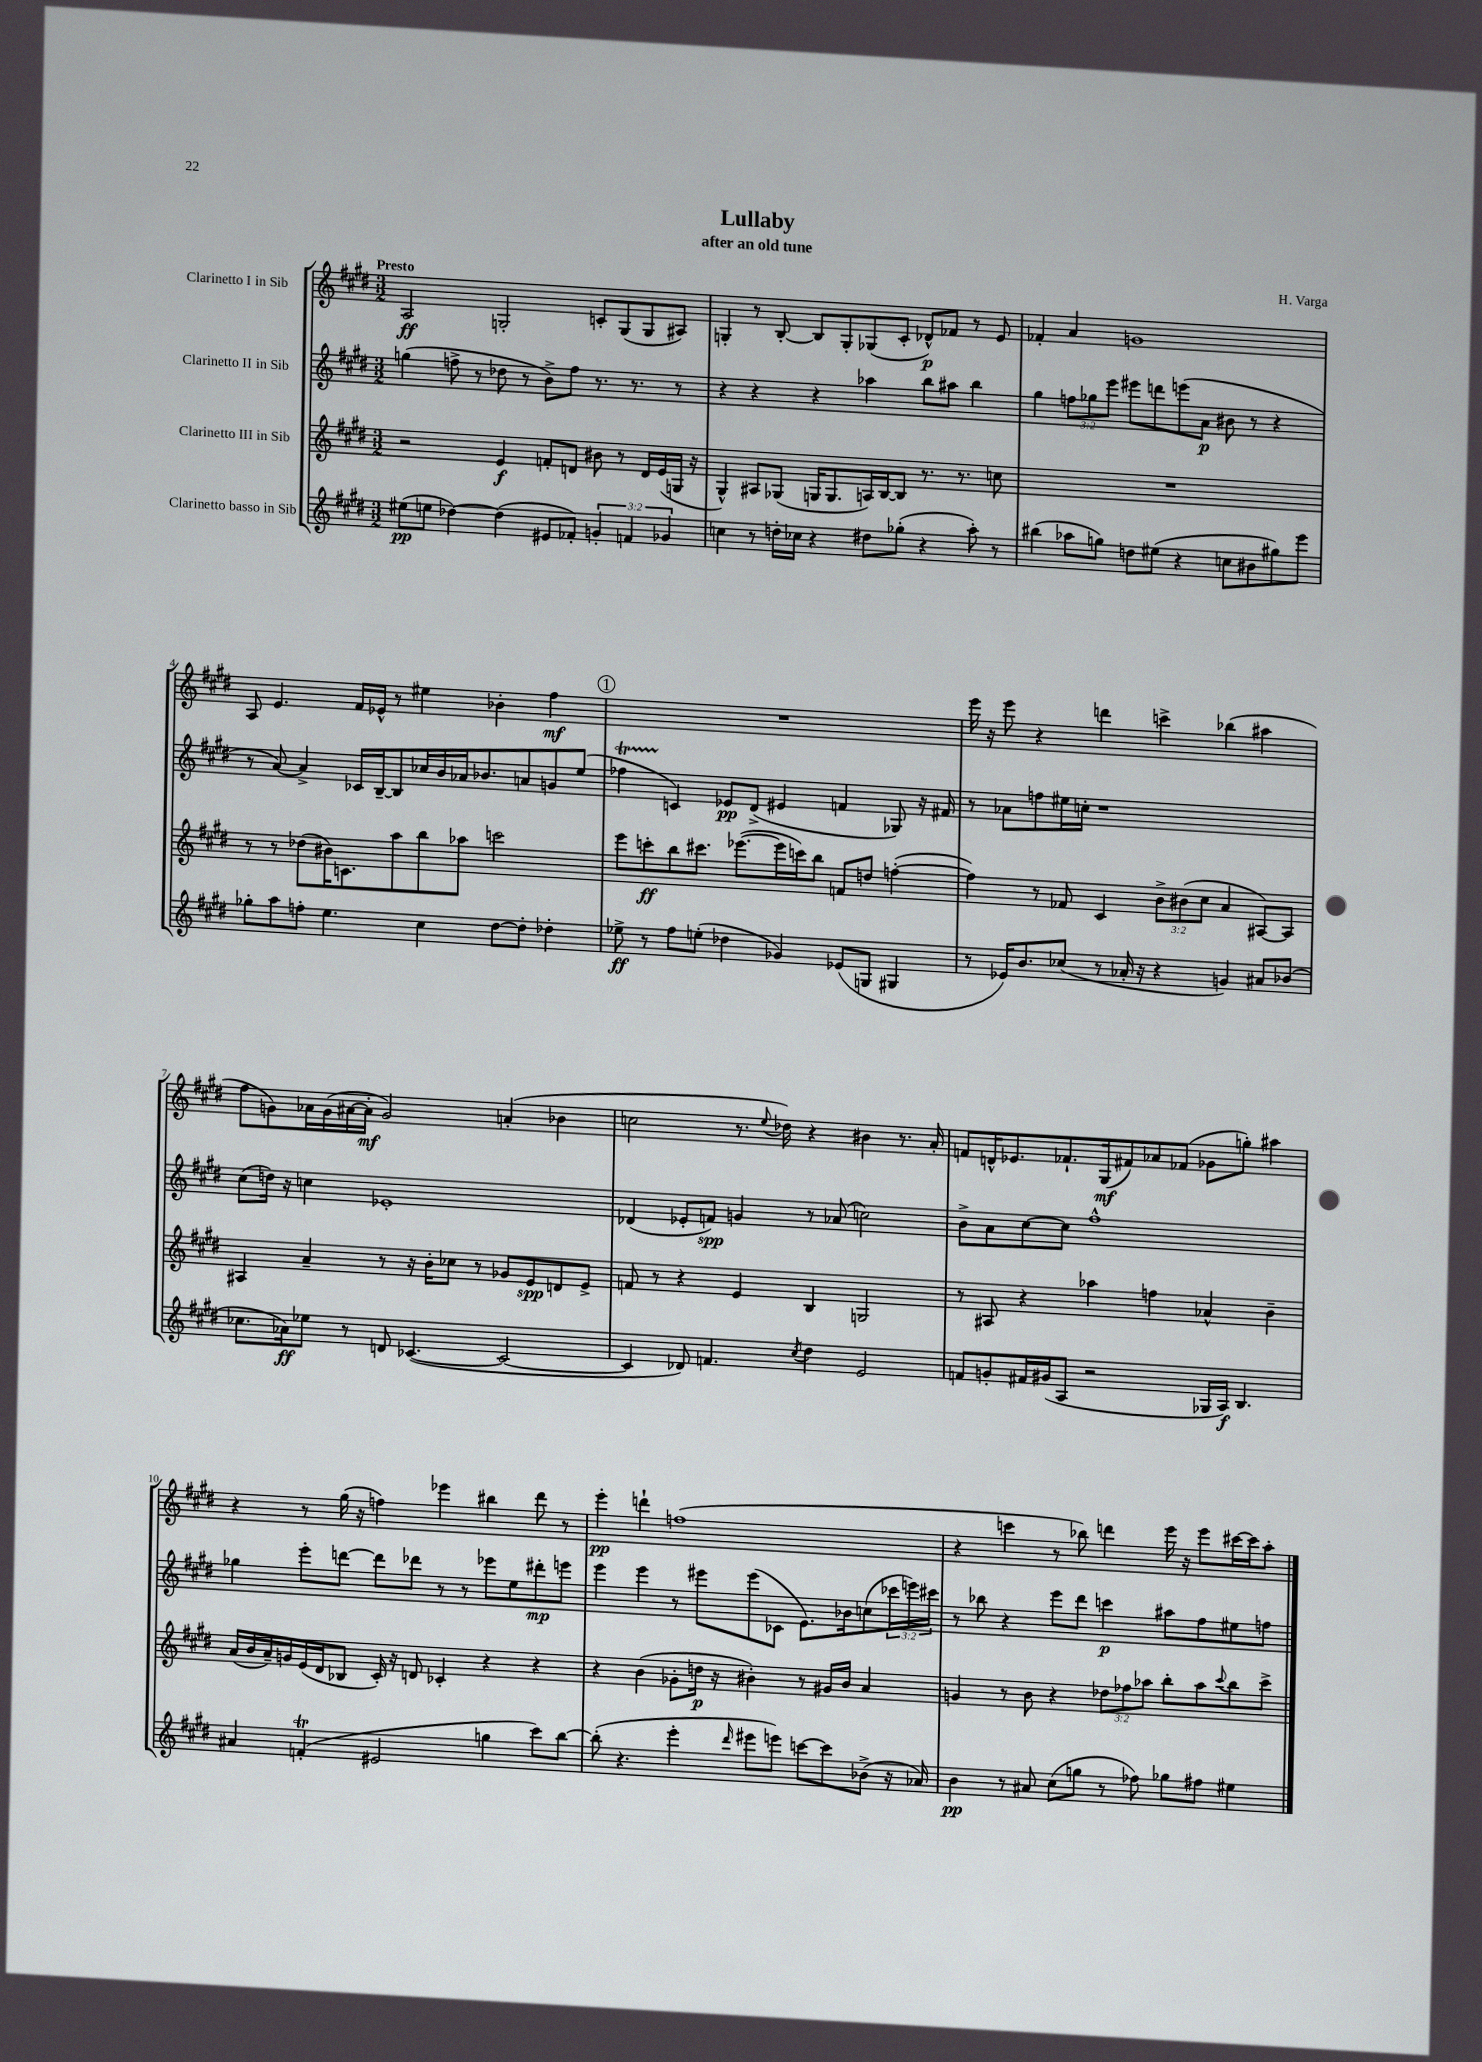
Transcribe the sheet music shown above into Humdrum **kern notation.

**kern	**dynam	**kern	**dynam	**kern	**dynam	**kern	**dynam
*part4	*part4	*part3	*part3	*part2	*part2	*part1	*part1
*staff4	*staff4	*staff3	*staff3	*staff2	*staff2	*staff1	*staff1
*I"Clarinetto basso in Sib	*	*I"Clarinetto III in Sib	*	*I"Clarinetto II in Sib	*	*I"Clarinetto I in Sib	*
*clefG2	*	*clefG2	*	*clefG2	*	*clefG2	*
*k[f#c#g#d#]	*	*k[f#c#g#d#]	*	*k[f#c#g#d#]	*	*k[f#c#g#d#]	*
*M3/2	*	*M3/2	*	*M3/2	*	*M3/2	*
=1	=1	=1	=1	=1	=1	=1	=1
!	!	!	!	!	!	!LO:TX:a:B:t=Presto	!
(8ee#X\L	pp	2r	.	(4ggn\	.	2A/	ff
8een\J	.	.	.	.	.	.	.
[4dd-X\)	.	.	.	8ffn^\	.	.	.
.	.	.	.	8r	.	.	.
(4dd-\]	.	4e/	f	8dd-X\	.	2Gn'/	.
.	.	.	.	8r	.	.	.
8e#X/L	.	8fn'/L	.	8b^\L)	.	.	.
8f-X'/J)	.	8dn/J	.	8ff\J	.	.	.
6gn'/	.	8b#X\	.	8.r	.	8cn'/L	.
.	.	8r	.	.	.	(8G/	.
6fn/	.	.	.	.	.	.	.
.	.	.	.	8.r	.	.	.
.	.	16d/LL	.	.	.	8G/	.
.	.	(16e/	.	.	.	.	.
6g-X/	.	.	.	.	.	.	.
.	.	16Gn/JJ	.	8r	.	8A#X/J)	.
.	.	16r	.	.	.	.	.
=2	=2	=2	=2	=2	=2	=2	=2
4ccn\	.	4G#^^/)	.	4r	.	4Gn'/	.
8r	.	8A#X/L	.	4r	.	8r	.
16ddn'\LL	.	(8G-X/J	.	.	.	[8B'/	.
16cc-X\JJ	.	.	.	.	.	.	.
4r	.	16Gn/KL	.	4r	.	8B/L]	.
.	.	8.G/	.	.	.	.	.
.	.	.	.	.	.	8G'/	.
8dd#X\L	.	16An/L)	.	4aa-X\	.	(8G-X/	.
.	.	[16B/J	.	.	.	.	.
(8gg-X'\J	.	8B/J]	.	.	.	8c#'/J	.
4r	.	8.r	.	8bb\L	.	8d-X^^/L)	p
.	.	.	.	8aa#X\J	.	8f-X/J	.
.	.	8.r	.	.	.	.	.
8aa'\)	.	.	.	4bb\	.	8r	.
8r	.	8ccn\	.	.	.	8e/	.
=3	=3	=3	=3	=3	=3	=3	=3
(4bb#X\	.	1.r	.	4gg#\	.	4f-X'/	.
8aa-X\L	.	.	.	12ffn\L	.	4a/	.
.	.	.	.	12gg-X\	.	.	.
8ggn\J)	.	.	.	.	.	.	.
.	.	.	.	12eee\J	.	.	.
8ddn\L	.	.	.	8eee#X\L	.	1gn	.
(8ee#X\J	.	.	.	8dddn\	.	.	.
4r	.	.	.	(8eeen\	.	.	.
.	.	.	.	8a\J	p	.	.
8ccn\L	.	.	.	8b#X\	.	.	.
8b#X\	.	.	.	8r	.	.	.
8gg#X\)	.	.	.	4r	.	.	.
8eee\J	.	.	.	.	.	.	.
!!LO:LB:g=z
=4	=4	=4	=4	=4	=4	=4	=4
8gg-X'\L	.	8r	.	8r	.	8A/	.
8aa\	.	8r	.	[8a/)	.	4.e/	.
8ffn'\J	.	(8dd-X\L	.	4a^/]	.	.	.
4.ee\	.	16b#X\K)	.	.	.	.	.
.	.	8.cn\	.	.	.	.	.
.	.	.	.	16c-X/LL	.	16f#/LL	.
.	.	.	.	[16B~/J	.	16e-X^^/JJ	.
.	.	8aa\	.	8B/]	.	8r	.
4cc#\	.	8bb\	.	16cc-X/L	.	4ee#X\	.
.	.	.	.	16b/	.	.	.
.	.	8aa-X\J	.	16a-X/J	.	.	.
.	.	.	.	8.b-X/	.	.	.
[8dd#\L	.	2cccn\	.	.	.	4b-X'\	.
8dd#'\J]	.	.	.	8an/	.	.	.
4dd-X'\	.	.	.	8gn/	.	4ff#\	mf
.	.	.	.	(8ee/J	.	.	.
!!LO:REH:place=s1:t=1
=5	=5	=5	=5	=5	=5	=5	=5
8ee-X^\	ff	8eee\L	.	4ff-XT\	.	1.r	.
8r	.	8cccn'\	ff	.	.	.	.
8ff#\L	.	8bb\	.	4cn/)	.	.	.
(8een'\J	.	8.ccc#X\J	.	.	.	.	.
4dd-X\	.	.	.	8e-X/L	pp	.	.
.	.	([8.eee-X\L	.	.	.	.	.
.	.	.	.	(8d#^/J	.	.	.
4g-X/)	.	16eee-\L]	.	4e#X/	.	.	.
.	.	16cccn\J)	.	.	.	.	.
.	.	8bb\J	.	.	.	.	.
(8e-X/L	.	8fn/L	.	4fn/	.	.	.
8Gn/J	.	8ddn/J	.	.	.	.	.
4G#X/	.	([4ffn'\	.	8G-X/)	.	.	.
.	.	.	.	16r	.	.	.
.	.	.	.	16f#X/	.	.	.
=6	=6	=6	=6	=6	=6	=6	=6
8r	.	4ff\])	.	8r	.	16eee\	.
.	.	.	.	.	.	16r	.
16e-X/KL)	.	.	.	8a-X\L	.	8eee\	.
8.b/	.	.	.	.	.	.	.
.	.	8r	.	8ffn\	.	4r	.
(8cc-X/J	.	8f-X/	.	16ee#X\L	.	.	.
.	.	.	.	16ccn'\JJ	.	.	.
8r	.	4c#/	.	1r	.	4dddn\	.
16a-X'/	.	.	.	.	.	.	.
16r	.	.	.	.	.	.	.
4r	.	12b^\L	.	.	.	4cccn^\	.
.	.	(12b#X\	.	.	.	.	.
.	.	12cc#\J	.	.	.	.	.
4gn/)	.	4a/	.	.	.	(4bb-X\	.
8a#X/L	.	[8A#X/L)	.	.	.	4aa#X\	.
(8b-X/J	.	8A#/J]	.	.	.	.	.
!!LO:LB:g=z
=7	=7	=7	=7	=7	=7	=7	=7
8.cc-X\L	.	4A#X/	.	(8cc#\L	.	8ff#\L	.
.	.	.	.	16ddn\Jk)	.	8gn\)	.
16a-X\k)	ff	.	.	16r	.	.	.
8ee-X\J	.	4a~/	.	4ccn\	.	16a-X\L	.
.	.	.	.	.	.	(16g\	.
8r	.	.	.	.	.	[16a#X\	.
.	.	.	.	.	.	16a#'\JJ]	mf
8dn/	.	8r	.	1e-X'	.	2g/)	.
([4.c-X/	.	16r	.	.	.	.	.
.	.	16b'\KL	.	.	.	.	.
.	.	8cc-X\J	.	.	.	.	.
.	.	8r	.	.	.	.	.
2c-/_	.	8g-X/L	.	.	.	(4an'/	.
.	.	8e/	spp	.	.	.	.
.	.	8dn/	.	.	.	4b-X\	.
.	.	8e^/J	.	.	.	.	.
=8	=8	=8	=8	=8	=8	=8	=8
4c-/]	.	8fn/	.	(4d-X/	.	2ccn\	.
.	.	8r	.	.	.	.	.
8d-X/)	.	4r	.	8e-X'/L	.	.	.
4.fn/	.	.	.	8fn/J)	spp	.	.
.	.	4e/	.	4gn/	.	8.r	.
.	.	.	.	.	.	8qqee/	.
.	.	.	.	.	.	16dd-X\)	.
8qcc#/	.	.	.	.	.	.	.
4dd#\	.	4B/	.	8r	.	4r	.
.	.	.	.	(8a-X/	.	.	.
2e/	.	2Gn/	.	2ccn\)	.	4b#X\	.
.	.	.	.	.	.	8.r	.
.	.	.	.	.	.	16a'/	.
=9	=9	=9	=9	=9	=9	=9	=9
8fn/L	.	8r	.	8b^\L	.	8fn/L	.
8gn'/	.	8A#X/	.	8a\	.	16dn^^/K	.
.	.	.	.	.	.	8.e-X/	.
16f#X/L	.	4r	.	[8cc#\	.	.	.
(16g#X/J	.	.	.	.	.	.	.
8A/J	.	.	.	8cc#\J]	.	8.f-X`/	.
2r	.	4aa-X\	.	1ff#^^	.	.	.
.	.	.	.	.	.	(16G#/k	mf
.	.	.	.	.	.	8f#X/)	.
.	.	4ffn\	.	.	.	8a-X/	.
.	.	.	.	.	.	(8f-X/J	.
16G-X/LL	.	4a-X^^/	.	.	.	8g-X\L	.
16A/JJ)	f	.	.	.	.	.	.
4.B/	.	.	.	.	.	8ggn'\J)	.
.	.	4b~\	.	.	.	4aa#X\	.
!!LO:LB:g=z
=10	=10	=10	=10	=10	=10	=10	=10
4a#X/	.	(16a/LL	.	4gg-X\	.	4r	.
.	.	16b/	.	.	.	.	.
.	.	16a~/)	.	.	.	.	.
.	.	16gn/	.	.	.	.	.
(4fnT'/	.	(16e/	.	8eee'\L	.	8r	.
.	.	16d#/J	.	.	.	.	.
.	.	8B-X/J	.	[8dddn\J	.	(16gg#\	.
.	.	.	.	.	.	16r	.
2e#X/	.	16c#'/)	.	8ddd\L]	.	4ffn\)	.
.	.	16r	.	.	.	.	.
.	.	8dn/	.	8ddd-X\J	.	.	.
.	.	4c-X'/	.	8r	.	4eee-X\	.
.	.	.	.	8r	.	.	.
4ggn\	.	4r	.	8eee-X\L	.	4bb#X\	.
.	.	.	.	8ee\	.	.	.
8ccc#\L)	.	4r	.	8ddd#X'\	mp	8ddd#\	.
[8bb\J	.	.	.	8eeen\J	.	8r	.
=11	=11	=11	=11	=11	=11	=11	=11
(8bb'\]	.	4r	.	4eee\	.	4eee'\	pp
4.r	.	.	.	.	.	.	.
.	.	(4b\	.	4eee\	.	4dddn`\	.
4eee'\	.	8g-X'\L	.	8r	.	(1ffn	.
.	.	16ddn\Jk	p	8eee#X\L	.	.	.
.	.	16r	.	.	.	.	.
16qqddd#/	.	.	.	.	.	.	.
8eee#X\L	.	4b#X'\)	.	(8eee#\	.	.	.
8eeen\J)	.	.	.	8c-X\J	.	.	.
[8cccn\L	.	8r	.	8.e\L)	.	.	.
8ccc\]	.	16g#X/LL	.	.	.	.	.
.	.	16b#/JJ	.	16b-X\k	.	.	.
(8b-X^\J	.	4a/	.	(8ccn\	.	.	.
16r	.	.	.	24ccc-X\L	.	.	.
.	.	.	.	24eeen\)	.	.	.
16a-X/)	.	.	.	.	.	.	.
.	.	.	.	24ccc#X\JJ	.	.	.
=12	=12	=12	=12	=12	=12	=12	=12
4b\	pp	4gn/	.	8r	.	4r	.
.	.	.	.	8bb-X\	.	.	.
8r	.	8r	.	4r	.	4cccn\	.
8a#X/	.	8b\	.	.	.	.	.
(8cc#\L	.	4r	.	8eee\L	.	8r	.
8ggn\J	.	.	.	8ddd#\J	.	8bb-X\)	.
8r	.	12dd-X\L	.	4cccn\	p	4dddn\	.
.	.	12ff-X\	.	.	.	.	.
8ff-X\)	.	.	.	.	.	.	.
.	.	12aa-X\J	.	.	.	.	.
8gg-X\L	.	8bb'\L	.	8aa#X\L	.	16eee\	.
.	.	.	.	.	.	16r	.
8ff#X\J	.	8aa-\	.	8ff#\	.	8eee\L	.
.	.	8qqccc#/	.	.	.	.	.
4ee#X\	.	8bb\	.	8ee#X\	.	[16ccc#X\L	.
.	.	.	.	.	.	16ccc#\J]	.
.	.	8ccc#^\J	.	8ffn\J	.	8aa'\J	.
==	==	==	==	==	==	==	==
*-	*-	*-	*-	*-	*-	*-	*-
